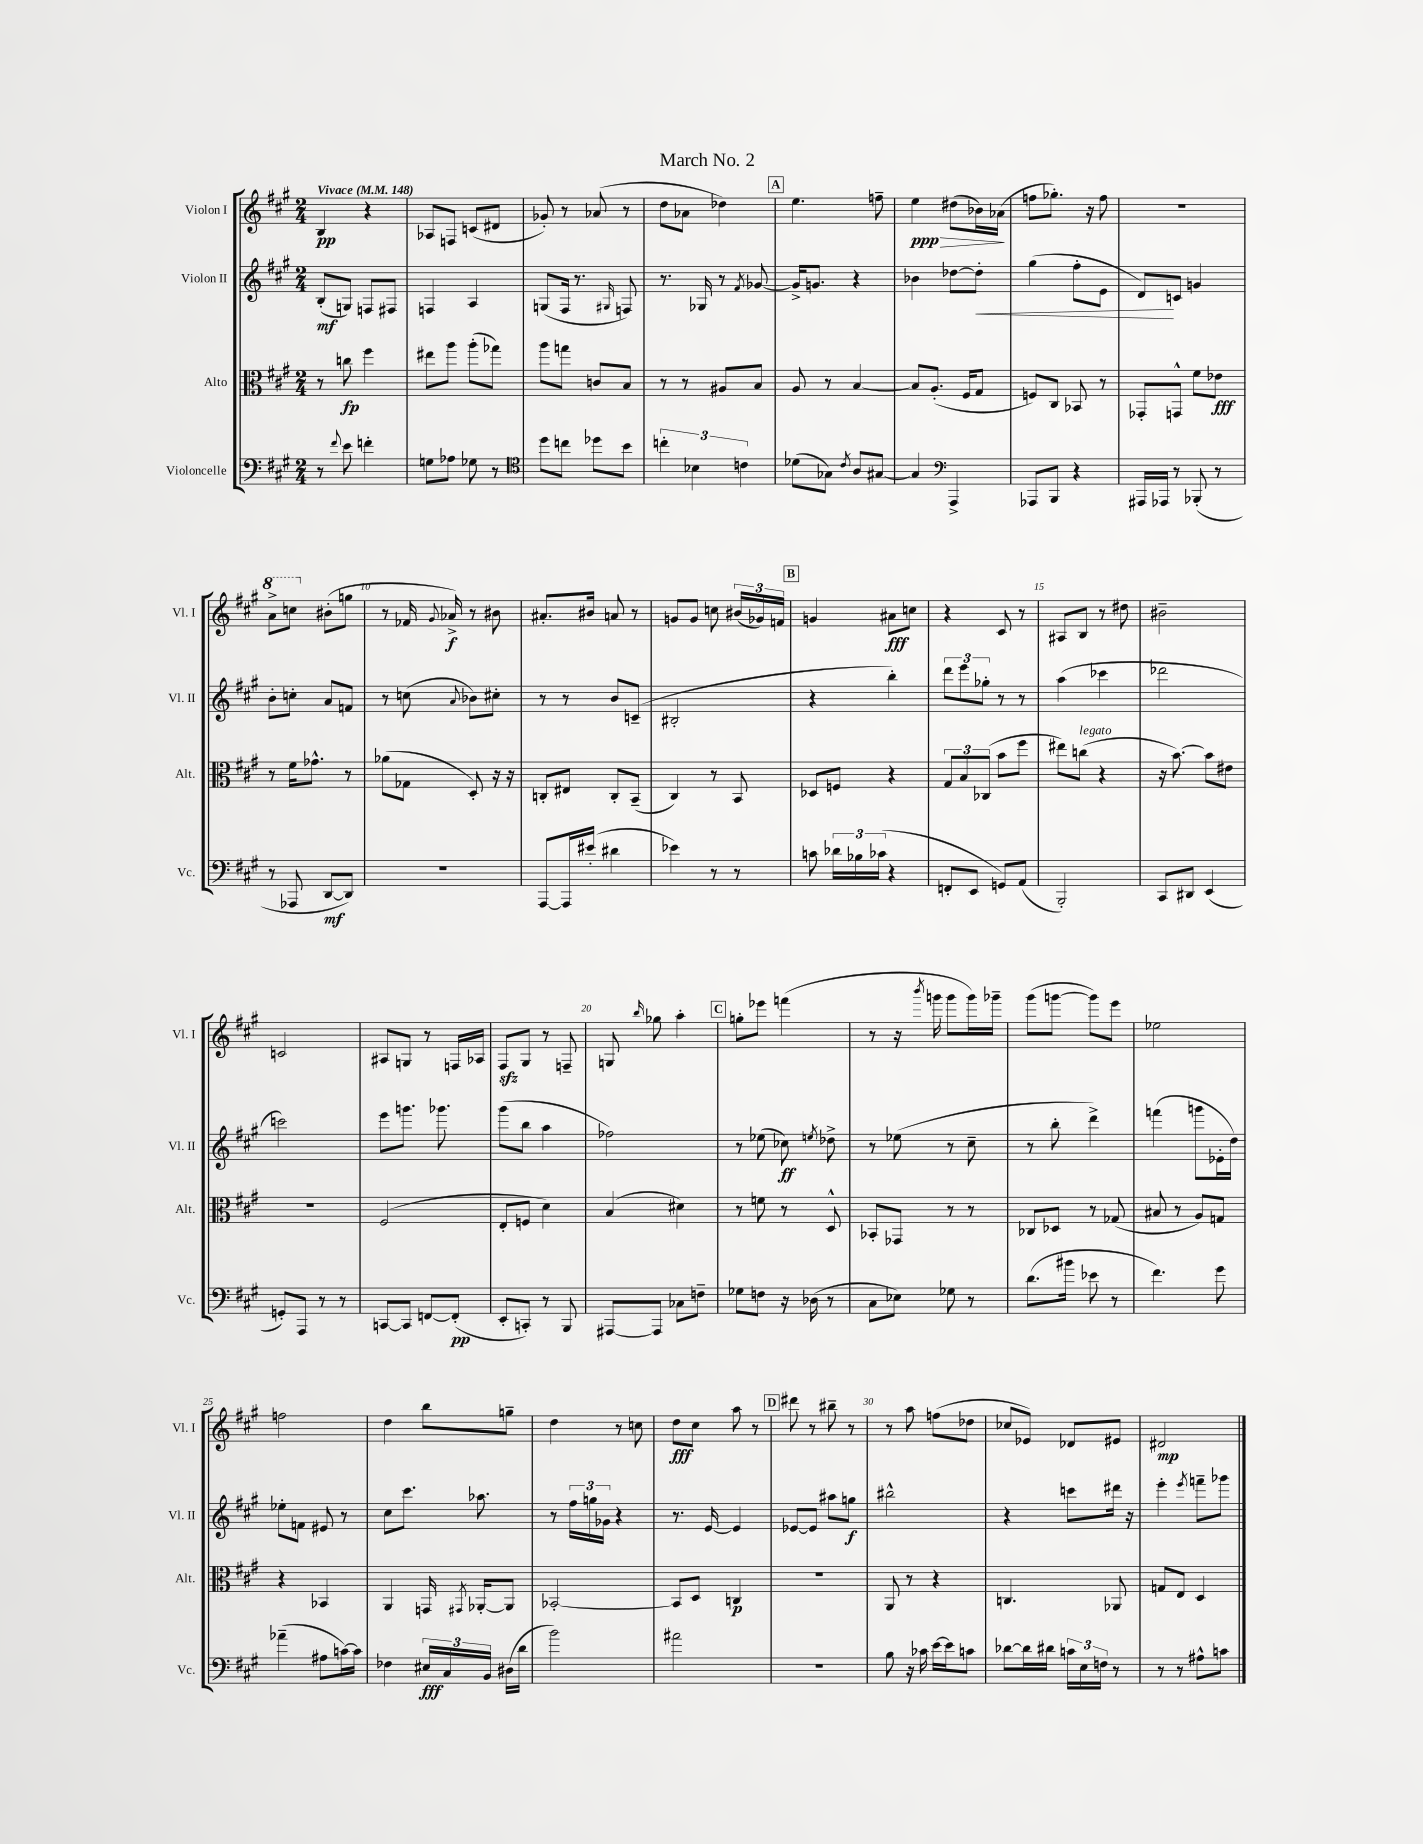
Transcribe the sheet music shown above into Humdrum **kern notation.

**kern	**dynam	**kern	**dynam	**kern	**dynam	**kern	**dynam
*part4	*part4	*part3	*part3	*part2	*part2	*part1	*part1
*staff4	*staff4	*staff3	*staff3	*staff2	*staff2	*staff1	*staff1
*I"Violoncelle	*	*I"Alto	*	*I"Violon II	*	*I"Violon I	*
*I'Vc.	*	*I'Alt.	*	*I'Vl. II	*	*I'Vl. I	*
*clefF4	*	*clefC3	*	*clefG2	*	*clefG2	*
*k[f#c#g#]	*	*k[f#c#g#]	*	*k[f#c#g#]	*	*k[f#c#g#]	*
*M2/4	*	*M2/4	*	*M2/4	*	*M2/4	*
*MM148	*	*MM148	*	*MM148	*	*MM148	*
=1	=1	=1	=1	=1	=1	=1	=1
!	!	!	!	!	!	!LO:TX:a:B:t=Vivace	!
8r	.	8r	.	(8B'/L	mf	4B/	pp
8qqf#/	.	.	.	.	.	.	.
8e\	.	8ccn\	fp	8Gn/J)	.	.	.
4fn'\	.	4ff#\	.	8Fn/L	.	4r	.
.	.	.	.	8F#X/J	.	.	.
=2	=2	=2	=2	=2	=2	=2	=2
8Gn\L	.	8ee#X\L	.	4Fn/	.	8A-X/L	.
8A-X\J	.	8aa\J	.	.	.	8Fn/J	.
8G-X\	.	(8aa'\L	.	4A/	.	(8cn/L	.
8r	.	8gg-X\J)	.	.	.	8d#X/J	.
=3	=3	=3	=3	=3	=3	=3	=3
*clefC4	*	*	*	*	*	*	*
8dd\L	.	8aa\L	.	(8Gn/L	.	8g-X'/)	.
8ccn\J	.	8ggn\J	.	16F#/Jk	.	8r	.
.	.	.	.	8.r	.	.	.
8dd-X\L	.	8cn/L	.	.	.	(8a-X/	.
.	.	.	.	16qqG#X/	.	.	.
8b\J	.	8B/J	.	8Fn/)	.	8r	.
=4	=4	=4	=4	=4	=4	=4	=4
6ccn'\	.	8r	.	8.r	.	8dd\L	.
.	.	8r	.	.	.	8a-X\J	.
6B-X\	.	.	.	.	.	.	.
.	.	.	.	16G-X/	.	.	.
.	.	8A#X/L	.	8r	.	4dd-X\)	.
6cn\	.	.	.	.	.	.	.
.	.	.	.	8qf#/	.	.	.
.	.	8B/J	.	[8g-X/	.	.	.
!!LO:REH:place=s1:t=A
=5	=5	=5	=5	=5	=5	=5	=5
(8d-X\L	.	8A/	.	16g-^/KL]	.	4.ee\	.
.	.	.	.	8.gn/J	.	.	.
8G-X\J)	.	8r	.	.	.	.	.
8qc#/	.	.	.	.	.	.	.
8A/L	.	[4B/	.	4r	.	.	.
[8G#X/J	.	.	.	.	.	8ffn~\	.
=6	=6	=6	=6	=6	=6	=6	=6
!	!	!	!	!	!	!	!LO:HP:b
4G#/]	.	8B/L]	.	4b-X\	.	4ee\	> ppp
.	.	(8.A'/J	.	.	.	.	.
*clefF4	*	*	*	*	*	*	*
4AAA^/	.	.	.	[8dd-X\L	.	(8dd#X\L	.
.	.	16F#/KL	.	.	.	.	.
!	!	!	!	!	!LO:HP:b	!	!
.	.	8G#/J	.	8dd-'\J]	<	16b-X\L)	.
.	.	.	.	.	.	(16a-X\JJ	.
.	.	.	.	.	.	.	]
=7	=7	=7	=7	=7	=7	=7	=7
8AAA-X/L	.	8Fn/L)	.	(4gg#\	.	8ffn\L	.
8BBB/J	.	8C#/J	.	.	.	8.gg-X'\J)	.
4r	.	8BB-X/	.	8ff#'\L	.	.	.
.	.	.	.	.	.	16r	.
.	.	8r	.	8e\J	.	8ff\	.
=8	=8	=8	=8	=8	=8	=8	=8
16AAA#X/LL	.	8GG-X'/L	.	8d/L)	.	2r	.
16AAA-X/JJ	.	.	.	.	.	.	.
8r	.	8GGn^^/J	.	8cn/J	[	.	.
(8BBB-X'/	.	8f#\L	.	4gn/	.	.	.
8r	.	8e-X\J	fff	.	.	.	.
!!LO:LB:g=z
=9	=9	=9	=9	=9	=9	=9	=9
*	*	*	*	*	*	*8va	*
8r	.	8r	.	8b'\L	.	8aa^\L	.
8AAA-X/	.	16f#\KL	.	8ccn'\J	.	8cccn\J	.
.	.	8.g-X^^\J	.	.	.	.	.
*	*	*	*	*	*	*X8va	*
[8DD/L	mf	.	.	8a/L	.	(8b#X'\L	.
8DD/J])	.	8r	.	8fn/J	.	8ggn\J	.
=10	=10	=10	=10	=10	=10	=10	=10
2r	.	(8a-X\L	.	8r	.	8r	.
.	.	8G-X\J	.	(8ccn\	.	16f-X/	.
.	.	.	.	.	.	8qqg#/	.
.	.	.	.	.	.	16a-X^/)	f
.	.	.	.	8qqa/	.	.	.
.	.	8D'/)	.	8b-X\L)	.	8r	.
.	.	16r	.	8cc#X'\J	.	8b#X\	.
.	.	16r	.	.	.	.	.
=11	=11	=11	=11	=11	=11	=11	=11
[8AAA/L	.	8Cn'/L	.	8r	.	8.a#X'/L	.
16AAA/L]	.	8E#X/J	.	8r	.	.	.
(16e#X'/JJ	.	.	.	.	.	16b#X/Jk	.
4d#X\	.	8C'/L	.	8b/L	.	8an/	.
.	.	(8BB~/J	.	(8cn~/J	.	8r	.
=12	=12	=12	=12	=12	=12	=12	=12
4e-X\)	.	4C#/)	.	2B#X'/	.	8gn/L	.
.	.	.	.	.	.	8g/J	.
8r	.	8r	.	.	.	8ccn\	.
8r	.	8BB/	.	.	.	(24b#X/LL	.
.	.	.	.	.	.	24g-X/)	.
.	.	.	.	.	.	24fn/JJ	.
!!LO:REH:place=s1:t=B
=13	=13	=13	=13	=13	=13	=13	=13
8cn\	.	8D-X/L	.	4r	.	4gn/	.
24d-X\LL	.	8Fn/J	.	.	.	.	.
24B-X\	.	.	.	.	.	.	.
(24c-X\JJ	.	.	.	.	.	.	.
4r	.	4r	.	4bb'\)	.	8a#X\L	fff
.	.	.	.	.	.	8ccn\J	.
=14	=14	=14	=14	=14	=14	=14	=14
8FFn'/L	.	12G#/L	.	12ddd\L	.	4r	.
.	.	12B/	.	12eee\	.	.	.
8EE/J	.	.	.	.	.	.	.
.	.	(12C-X/J	.	12gg-X'\J	.	.	.
8GGn/L)	.	8b\L	.	8r	.	8c#/	.
(8AA/J	.	8ff#\J	.	8r	.	8r	.
=15	=15	=15	=15	=15	=15	=15	=15
2BBB'/)	.	8ee#X\L)	.	(4aa\	.	8A#X/L	.
!	!	!LO:TX:a:i:t=legato	!	!	!	!	!
.	.	(8ccn\J	.	.	.	8B/J	.
.	.	4r	.	4ccc-X\	.	8r	.
.	.	.	.	.	.	8dd#X\	.
=16	=16	=16	=16	=16	=16	=16	=16
8CC#/L	.	16r	.	2ddd-X\	.	2b#X~\	.
.	.	[8.b\)	.	.	.	.	.
8DD#X/J	.	.	.	.	.	.	.
(4EE/	.	8b\L]	.	.	.	.	.
.	.	8e#X\J	.	.	.	.	.
!!LO:LB:g=z
=17	=17	=17	=17	=17	=17	=17	=17
8GGn'/L)	.	2r	.	2cccn\)	.	2cn/	.
8AAA/J	.	.	.	.	.	.	.
8r	.	.	.	.	.	.	.
8r	.	.	.	.	.	.	.
=18	=18	=18	=18	=18	=18	=18	=18
[8CCn/L	.	(2F#/	.	8eee\L	.	8A#X/L	.
8CC/J]	.	.	.	8.gggn\J	.	8Gn/J	.
[8FFn/L	.	.	.	.	.	8r	.
.	.	.	.	8.ggg-X\	.	.	.
(8FF'/J]	pp	.	.	.	.	16Fn/LL	.
.	.	.	.	.	.	16A-X/JJ	.
=19	=19	=19	=19	=19	=19	=19	=19
8EE'/L	.	8E'/L	.	(8ggg#\L	.	8F#zz/L	.
8CCn'/J)	.	8Fn/J	.	8bb\J	.	8G#/J	.
8r	.	4d\)	.	4aa\	.	8r	.
8BBB/	.	.	.	.	.	8Fn~/	.
=20	=20	=20	=20	=20	=20	=20	=20
[8AAA#X/L	.	(4B/	.	2ff-X\)	.	8Gn/	.
.	.	.	.	.	.	16qqbb/	.
8AAA#/J]	.	.	.	.	.	8gg-X\	.
8C-X\L	.	4d#X\)	.	.	.	4aa'\	.
8Fn~\J	.	.	.	.	.	.	.
!!LO:REH:place=s1:t=C
=21	=21	=21	=21	=21	=21	=21	=21
8G-X\L	.	8r	.	8r	.	8ggn'\L	.
8Fn\J	.	8fn\	.	(8ee-X\	.	8eee-X\J	.
16r	.	8r	.	8cc-X\)	ff	(4fffn\	.
(16D-X\	.	.	.	.	.	.	.
.	.	.	.	8qeen/	.	.	.
8r	.	8D^^/	.	8dd-X^\	.	.	.
=22	=22	=22	=22	=22	=22	=22	=22
8C#\L	.	8BB-X'/L	.	8r	.	8r	.
8E-X\J)	.	8GG-X/J	.	(8ee-X\	.	16r	.
.	.	.	.	.	.	8qbbb/	.
.	.	.	.	.	.	16gggn\	.
8G-X\	.	8r	.	8r	.	8ggg\L	.
8r	.	8r	.	8cc#~\	.	16ggg\L)	.
.	.	.	.	.	.	16ggg-X~\JJ	.
=23	=23	=23	=23	=23	=23	=23	=23
(8.d\L	.	8C-X/L	.	8r	.	(8ggg#\L	.
.	.	8D-X/J	.	8bb'\	.	[8gggn\J	.
16b#X\Jk	.	.	.	.	.	.	.
8e-X\	.	8r	.	4ddd^\)	.	8ggg\L])	.
8r	.	(8G-X/	.	.	.	8eee\J	.
=24	=24	=24	=24	=24	=24	=24	=24
4.f#\)	.	8B#X/	.	(4fffn\	.	2ee-X\	.
.	.	8r	.	.	.	.	.
.	.	8A/L)	.	8gggn\L	.	.	.
8g#\	.	8Gn/J	.	16e-X'\L	.	.	.
.	.	.	.	16dd\JJ)	.	.	.
!!LO:LB:g=z
=25	=25	=25	=25	=25	=25	=25	=25
(4a-X~\	.	4r	.	8ee-X'\L	.	2ffn\	.
.	.	.	.	8fn\J	.	.	.
8A#X\L	.	4BB-X/	.	8e#X/	.	.	.
[16cn\L)	.	.	.	8r	.	.	.
16c\JJ]	.	.	.	.	.	.	.
=26	=26	=26	=26	=26	=26	=26	=26
4F-X\	.	4AA/	.	8cc#\L	.	4dd\	.
.	.	.	.	8.ccc#\J	.	.	.
24E#X/LL	fff	16GGn/	.	.	.	8bb\L	.
24C#/	.	.	.	.	.	.	.
.	.	8qGG#X/	.	.	.	.	.
.	.	[16AA-X'/KL	.	8.aa-X\	.	.	.
24BB/JJ	.	.	.	.	.	.	.
(16D#X\LL	.	8AA-/J]	.	.	.	8ggn~\J	.
16d\JJ	.	.	.	.	.	.	.
=27	=27	=27	=27	=27	=27	=27	=27
2b\)	.	[2BB-X'/	.	8r	.	4dd\	.
.	.	.	.	24ff#\LL	.	.	.
.	.	.	.	24ggn\	.	.	.
.	.	.	.	24g-X\JJ	.	.	.
.	.	.	.	4r	.	8r	.
.	.	.	.	.	.	8ccn\	.
=28	=28	=28	=28	=28	=28	=28	=28
2a#X\	.	8BB-/L]	.	8.r	.	8dd\L	fff
.	.	8D/J	.	.	.	8cc#\J	.
.	.	.	.	[16e/	.	.	.
.	.	4Cn/	p	4e/]	.	8aa\	.
.	.	.	.	.	.	8r	.
!!LO:REH:place=s1:t=D
=29	=29	=29	=29	=29	=29	=29	=29
2r	.	2r	.	[8e-X/L	.	8ddd#X\	.
.	.	.	.	8e-/J]	.	8r	.
.	.	.	.	8aa#X\L	.	8bb#X~\	.
.	.	.	.	8ggn\J	f	8r	.
=30	=30	=30	=30	=30	=30	=30	=30
8B\	.	8AA/	.	2bb#X^^\	.	8r	.
16r	.	8r	.	.	.	8aa\	.
16c-X\	.	.	.	.	.	.	.
[16e\LL	.	4r	.	.	.	(8ffn\L	.
16e\J]	.	.	.	.	.	.	.
8cn\J	.	.	.	.	.	8dd-X\J	.
=31	=31	=31	=31	=31	=31	=31	=31
[8d-X\L	.	4.Cn/	.	4r	.	8cc-X/L	.
16d-\L]	.	.	.	.	.	8e-X/J)	.
16d#X\JJ	.	.	.	.	.	.	.
24cn\LL	.	.	.	8cccn\L	.	8d-X/L	.
24E\	.	.	.	.	.	.	.
24Fn\JJ	.	.	.	.	.	.	.
8r	.	8AA-X/	.	16ddd#X\Jk	.	8e#X/J	.
.	.	.	.	16r	.	.	.
=32	=32	=32	=32	=32	=32	=32	=32
8r	.	8Gn/L	.	4eee'\	.	2d#X/	mp
8r	.	8E/J	.	.	.	.	.
.	.	.	.	8qeee/	.	.	.
8A#X^^\L	.	4D/	.	8fffn~\L	.	.	.
8cn\J	.	.	.	8ggg-X\J	.	.	.
==	==	==	==	==	==	==	==
*-	*-	*-	*-	*-	*-	*-	*-
